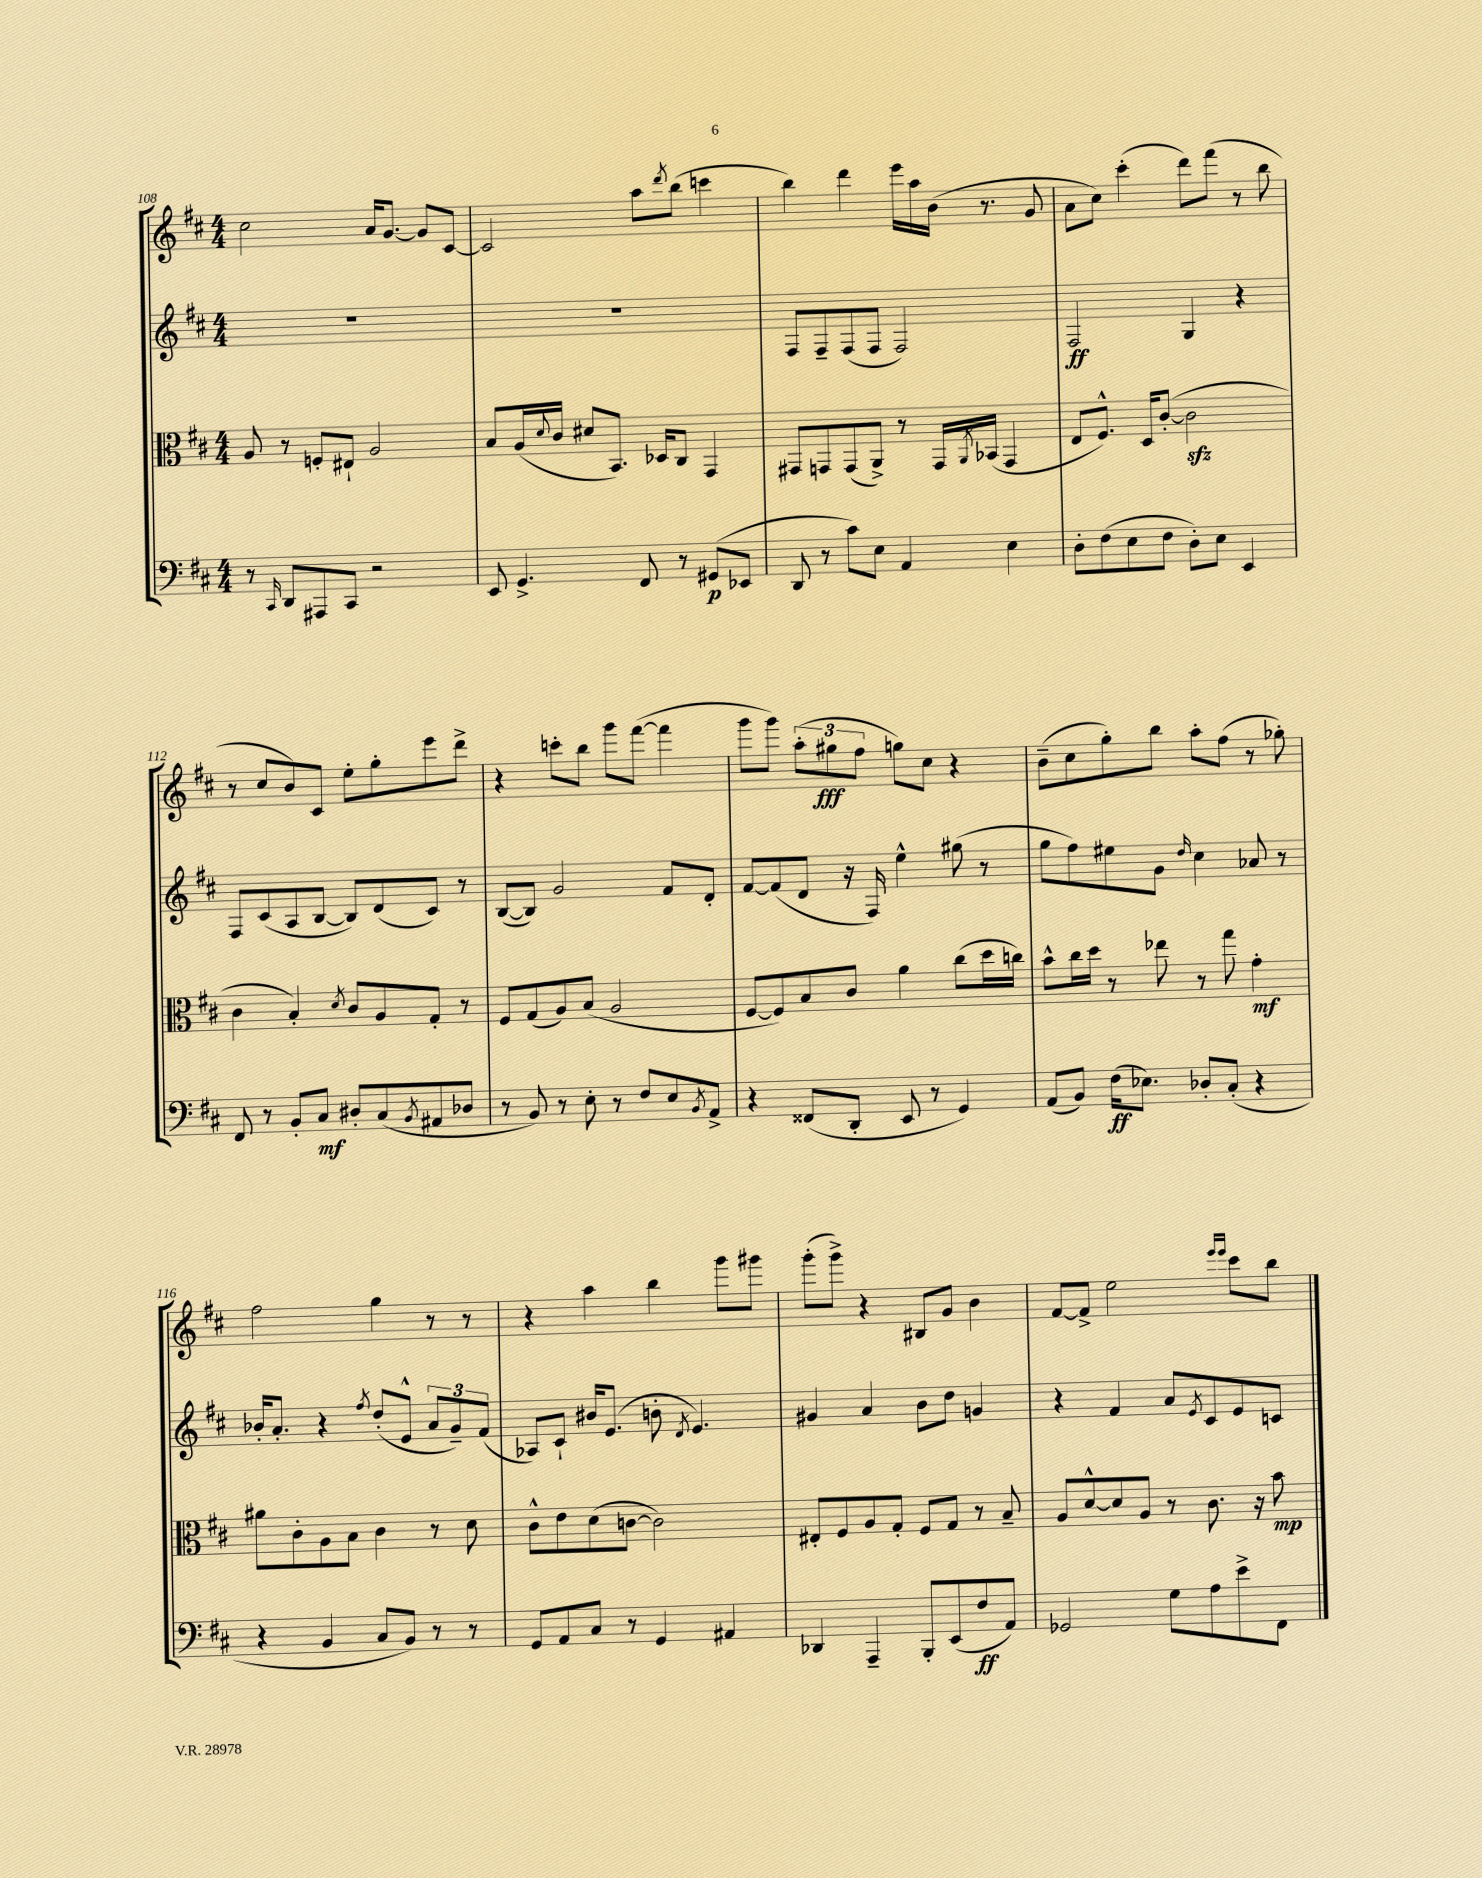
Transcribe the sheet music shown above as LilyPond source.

<<
\new StaffGroup <<
\new Staff = "s0" {
    \clef treble \key d \major \numericTimeSignature \time 4/4
    cis''2 a'16 g'8.~ g'8 cis'8~ |
    cis'2 a''8 \acciaccatura { d'''8 } b''8( c'''4 |
    b''4) d'''4 e'''16 a''16 b'16( r8. g'8 |
    a'8 cis''8) cis'''4-.( d'''8) fis'''8( r8 b''8 |
    r8 cis''8 b'8) cis'8 e''8-. g''8-. e'''8 d'''8-> |
    r4 c'''8-. b''8 g'''8 fis'''8~( fis'''4 |
    g'''8 g'''8) \tuplet 3/2 { a''8-.( gis''8\fff fis''8 } g''8) cis''8 r4 |
    b'8--( cis''8 g''8-.) b''8 a''8-. fis''8( r8 ges''8-.) |
    fis''2 g''4 r8 r8 |
    r4 a''4 b''4 g'''8 gis'''8 |
    g'''8-.( g'''8->) r4 bis8 g'8 b'4 |
    fis'8~ fis'8-> e''2 \grace { e'''16 e'''16 } cis'''8 b''8 \bar "|." |
}
\new Staff = "s1" {
    \clef treble \key d \major \numericTimeSignature \time 4/4
    R1 |
    R1 |
    fis8 fis8-- fis8( fis8 fis2) |
    fis2\ff g4 r4 |
    fis8 cis'8( a8 b8~ b8) d'8( cis'8) r8 |
    b8~( b8) g'2 fis'8 d'8-. |
    fis'8~ fis'8( d'8 r16 fis16) e''4-^ gis''8( r8 |
    g''8 fis''8) eis''8 g'8 \grace { d''16 } cis''4 aes'8 r8 |
    bes'16-. a'8.-. r4 \acciaccatura { fis''8 } d''8-.( e'8-^ \tuplet 3/2 { a'8 g'8--) fis'8( } |
    aes8) cis'8-! bis'16 e'8.( b'8-. \acciaccatura { d'8 } e'4.) |
    gis'4 a'4 b'8 d''8 g'4 |
    r4 fis'4 a'8 \acciaccatura { e'8 } cis'8 e'8 c'8 \bar "|." |
}
\new Staff = "s2" {
    \clef alto \key d \major \numericTimeSignature \time 4/4
    a8 r8 f8-. eis8-! a2 |
    b8 a16( \appoggiatura { d'8 } cis'16 dis'8 b,8.) des16 cis8 g,4 |
    gis,8 g,8 g,8( a,8->) r8 g,16 \acciaccatura { a,8 } bes,16( g,4 |
    e8 fis8.-^) d16 cis'8~-.( cis'2\sfz |
    cis'4 b4-.) \acciaccatura { d'8 } cis'8 a8 g8-. r8 |
    fis8 g8( a8) b8( a2 |
    fis8~ fis8) b8 cis'8 a'4 cis''8( d''16 c''16) |
    b'8-^ cis''16 d''16 r8 ees''8 r8 g''8 g'4-.\mf |
    ais'8 cis'8-. a8 b8 cis'4 r8 d'8 |
    cis'8-^ e'8 d'8( c'8~ c'2) |
    eis8-. fis8 a8 g8-. fis8 g8 r8 b8-- |
    a8 d'8~-^ d'8 a8 r8 cis'8. r16 b'8\mp \bar "|." |
}
\new Staff = "s3" {
    \clef bass \key d \major \numericTimeSignature \time 4/4
    r8 \grace { cis,16 } d,8 ais,,8 cis,8 r2 |
    e,8 g,4.-> fis,8 r8 gis,8\p( ees,8 |
    d,8 r8 cis'8) e8 a,4 e4 |
    d8-. fis8( e8 fis8 d8-.) e8 e,4 |
    fis,8 r8 b,8-. cis8\mf dis8-. cis8( \acciaccatura { b,8 } ais,8 des8 |
    r8 b,8) r8 e8-. r8 fis8 e8 \acciaccatura { b,8 } a,8-> |
    r4 fisis,8( d,8-. e,8 r8 g,4) |
    a,8( b,8) fis16\ff( ees8.) des8-. cis8-.( r4 |
    r4 b,4 cis8 b,8) r8 r8 |
    g,8 a,8 cis8 r8 g,4 ais,4 |
    des,4 a,,4-- b,,8-. e,8( fis8\ff a,8) |
    ges,2 g8 a8 e'8-> fis,8 \bar "|." |
}
>>
>>
\layout { \context { \Score currentBarNumber = #108 } }
